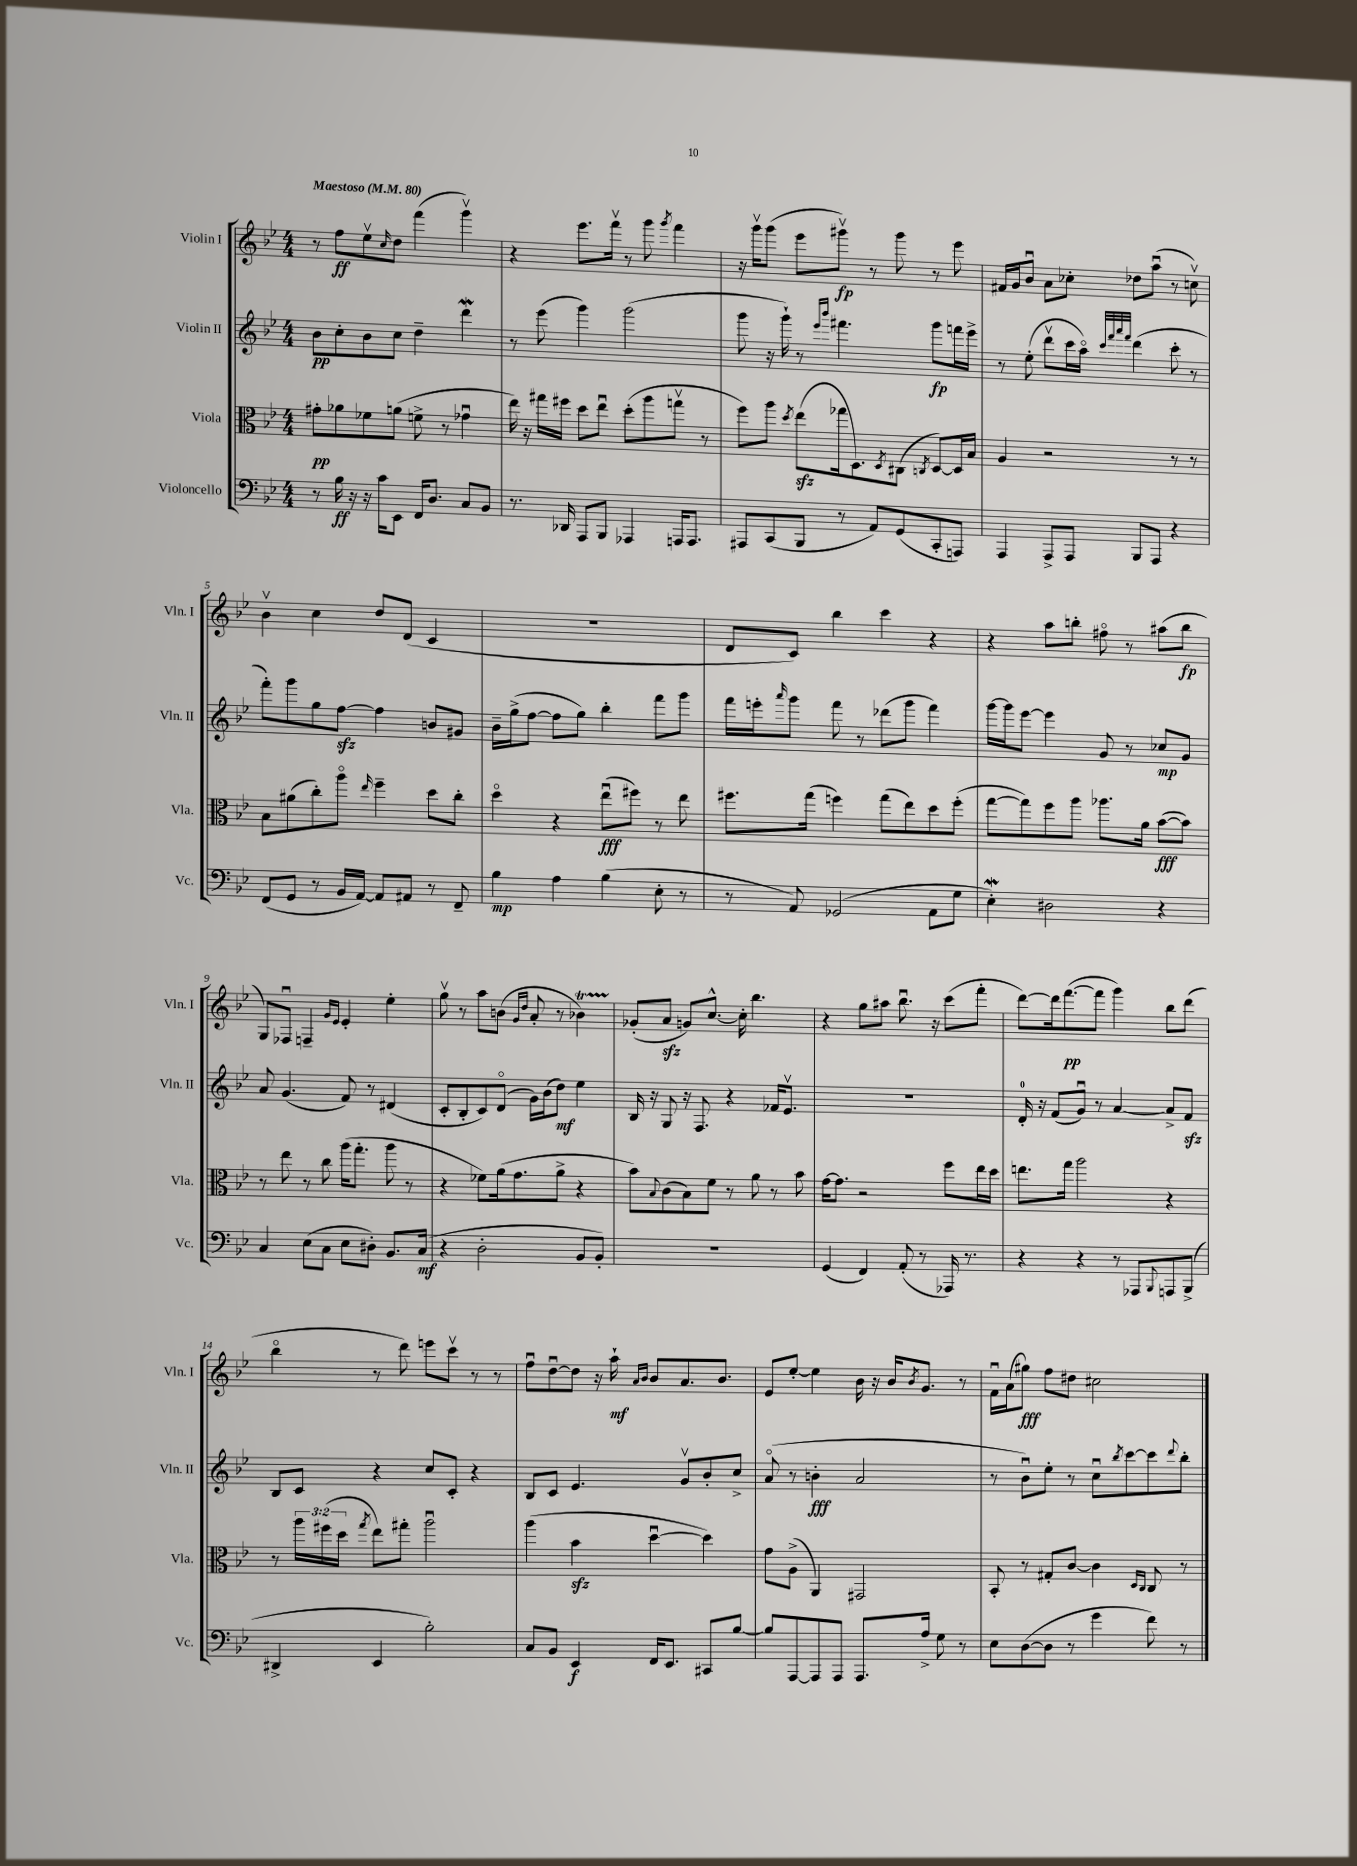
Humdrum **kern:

**kern	**kern	**kern	**kern
*staff4	*staff3	*staff2	*staff1
*clefF4	*clefC3	*clefG2	*clefG2
*k[b-e-]	*k[b-e-]	*k[b-e-]	*k[b-e-]
*M4/4	*M4/4	*M4/4	*M4/4
*MM80	*MM80	*MM80	*MM80
8r	8g#'\L	8b-\L	8r
16B-\	8a-\	8cc'\	8ff\L
16r	.	.	.
16r	8f-\	8b-\	8ee-v\
16c\LK	.	.	.
.	.	.	16qqcc/
8EE-\J	(8a\J	8cc\J	8dd\J
16FF/LK	8f^\	4dd~\	(4fff\
8.D/J	.	.	.
.	8r	.	.
8C/L	4g-u\	4ddd\	4gggv\)
8BB-/J	.	.	.
=	=	=	=
8.r	16ee-\)	8r	4r
.	16r	.	.
.	16gg#\LL	(8eee-\	.
16DD-/	16ff#\JJ	.	.
8AAA/L	8dd\L	4ggg\)	8.eee-\L
8BBB-/J	8ee-u\J	.	.
.	.	.	16fffv\Jk
4AAA-/	(8dd'\L	(2ggg\	8r
.	8aa\	.	8ggg\
.	.	.	8qggg/
16AAA/LK	8ggv\J	.	4fff\
8.AAA/J	.	.	.
.	8r	.	.
=	=	=	=
8AAA#/L	8ff\L)	8ggg\	16r
.	.	.	16gggv\LK
(8CC/	8aa\J	16r	(8ggg\J
.	.	16ggg`\)	.
.	8qdd/	.	.
8BBB-/J	(8ee-\L	8r	8eee-\L
.	.	16qqeee-/LL	.
.	.	16qqbbb-/JJ	.
8r	16gg-\k	4.fff#\	8ggg#v\J)
.	8.D\)	.	.
8AA/L)	.	.	8r
.	8qD/	.	.
(8GG/	(8C#\J	.	8ggg#\
.	8qC/	.	.
8CC'/	[8D/L)	8ggg\L	8r
8AAA/J)	16D/]L	16fff\L	8eee-\
.	16B-/JJ	16eee-^\JJ	.
=	=	=	=
4AAA/	4A/	8r	16f#/LL
.	.	.	16g/J
.	.	(8ee-'\	8b-u/J
8AAA^/L	2r	8dddv\L	8a\L
8AAA/J	.	16ccc\L	8cc-'\J
.	.	16aao\JJ)	.
.	.	32qqccc/LLL	.
.	.	32qqfff/	.
.	.	32qqaaa/	.
.	.	32qqfff/JJJ	.
8BBB-/L	.	(4ddd\	8dd-\L
8AAA/J	.	.	(8aau\J
4r	8r	8ccc'\	8r
.	8r	8r	8ccv\)
=	=	=	=
(8FF/L	8B-\L	8fff'\L)	4b-v\
8GG/J	(8a#\	8ggg\	.
8r	8cc'\)	8gg\	4cc\
16BB-/LL	8aao\J	[8ff\J	.
[16AA/JJ)	.	.	.
.	16qqee-/	.	.
8AA/]L	4ff~\	4ff\]	8dd/L
8AA#/J	.	.	(8d/J
8r	8dd\L	8b/L	4c/
8FF~/	8cc'\J	8g#/J	.
=	=	=	=
4B-\	4ddo\	16b-~\LL	1r
.	.	(16gg^\J	.
.	.	[8ff\J	.
4A\	4r	8ff\]L	.
.	.	8gg\J)	.
(4B-\	(8ee-u\L	4bb-'\	.
.	8ff#\J)	.	.
8E-'\	8r	8fff\L	.
8r	8ee-\	8ggg\J	.
=	=	=	=
8r	8.ff#\L	16fff\LL	8d/L
.	.	16eee'\J	.
.	.	16qqaaa/	.
8AA/)	.	8ggg\J	8c/J)
.	(16gg\Jk	.	.
(2GG-/	4ff\)	8fff\	4bb-\
.	.	8r	.
.	(8gg\L	(8ddd-\L	4ccc\
.	8ee-\)	8ggg\J	.
8AA\L	8dd\	4fff\)	4r
8G\J	(8ff'\J	.	.
=	=	=	=
4E-'\)	[8gg\L	[16ggg\LL	4r
.	.	16ggg\]J	.
.	8gg\])	[8eee-\J	.
2D#\	8ff\	4eee-\]	8aa\L
.	8aa\J	.	8bb'\J
.	8.aa-\L	8g/	8ff#o\
.	.	8r	8r
.	16a\Jk	.	.
4r	([8b-\L	8cc-/L	(8aa#\L
.	8b-\]J)	8g/J	8bb\J
=	=	=	=
4C/	8r	8a/	8G/L)
.	8ee-\	(4.g/	8F-u/J
(8E-\L	8r	.	4F~/
8C\J	8cc\	.	.
.	.	.	16qqg/LL
.	.	.	16qqe-/JJ
8E-\L	(16aa\LK	8f/)	4e-'/
.	8.gg'\J	.	.
8D#'\J)	.	8r	.
8.BB-/L	8aa\	(4d#/	4ee-'\
.	8r	.	.
(16C/Jk	.	.	.
=	=	=	=
4r	4r	8c'/L	8ggv\
.	.	8B-'/	8r
2D'\	8f-\L)	8c/)	8aa\L
.	(16a\k	(8do/J	(8b\J
.	8.g\	.	.
.	.	.	16qqg/LL
.	.	.	16qqdd/JJ
.	.	16g\LL)	8a'/
.	.	(16b-\J	.
.	8a^\J	8dd\J)	8r
8BB-/L	4r	4ee-\	4b-\)
8BB-'/J)	.	.	.
=	=	=	=
1r	8b-\L)	16B-/	(8g-'/L
.	.	16r	.
.	8qqB-/	.	.
.	(8c\	8G/	8a/J
.	8B-\)	16r	8g/L)
.	.	8.F/	.
.	8f\J	.	[8.cc^^/J
.	8r	4r	.
.	.	.	16cc'\]
.	8a\	.	4.bb-\
.	8r	16f-/LK	.
.	.	8.e-v/J	.
.	8b-\	.	.
=	=	=	=
(4GG/	[16g\LK	1r	4r
.	8.g\]J	.	.
4FF/)	2r	.	8gg\L
.	.	.	8aa#\J
(8AA'/	.	.	8.bb-u\
8r	.	.	.
.	.	.	16r
16AAA-/)	8ff\L	.	(8ccc\L
8.r	.	.	.
.	16ee-\L	.	8fff'\J
.	16dd\JJ	.	.
=	=	=	=
4r	8.ee\L	16d'/	[8ddd\L)
.	.	16r	.
.	.	(8f/L	16ddd\]k
.	16gg\Jk	.	([8.fff\
4r	2aa\	8gu/J)	.
.	.	8r	8fff\]J
8r	.	[4a/	4ggg\)
8AAA-/L	.	.	.
8qqBBB-/	.	.	.
8AAA/	4r	8a^/]L	8bb-\L
(8BBB-^/J	.	8f/J	(8ddd\J
=	=	=	=
4DD#^/	8r	8B-/L	4bb-o\
.	24aa\LL	8c/J	.
.	(24ff#\	.	.
.	24dd\JJ	.	.
.	8qgg/	.	.
4EE-/	8ee-\L)	4r	8r
.	8gg#'\J	.	8ddd\)
2B-'\)	2aau\	8cc/L	8eee\L
.	.	8c'/J	8cccv\J
.	.	4r	8r
.	.	.	8r
=	=	=	=
8C/L	(4aa\	8B-/L	8ffu\L
8BB-/J	.	8c/J	[8ddu\
4EE-/	4b-\	4.e-/	8dd\]J
.	.	.	16r
.	.	.	16aa`\
.	.	.	16qqa/LL
.	.	.	16qqb-/JJ
16FF/LK	[4ddu\	.	8b-/L
8.EE-/J	.	.	.
.	.	8gv/L	8.a/
8CC#/L	4dd\])	8b-'/	.
.	.	.	8.b-/J
[8B-/J	.	8cc^/J	.
=	=	=	=
8B-/]L	8g\L	(8ao/	8e-/L
[8AAA/	(8A^\J	8r	[8ee-'/J
8AAA/]	4AA/)	4b'\	4ee-\]
8AAA/J	.	.	.
8.AAA/L	2GG#/	2a/	16b-\
.	.	.	16r
.	.	.	16b-/LK
.	.	.	8qb-/
16A^/Jk	.	.	8.g/J
8G\	.	.	.
8r	.	.	8r
=	=	=	=
8E-\L	8BB-'/	8r	16fu\LL
.	.	.	(16a\J
([8D\	8r	8b-u\L)	8gg#\J)
8D\]J	8G#'/L	8ee-'\J	8ff\L
8r	[8c/J	8r	8dd#\J
4g\	4c\]	8ccu\L	2cc#\
.	.	8qbb-/	.
.	.	[8ccc\	.
.	16qqD/LL	.	.
.	16qqC/JJ	.	.
8f\)	8C/	8ccc\]	.
.	.	8qqddd/	.
8r	8r	8bb-'\J	.
==	==	==	==
*-	*-	*-	*-
